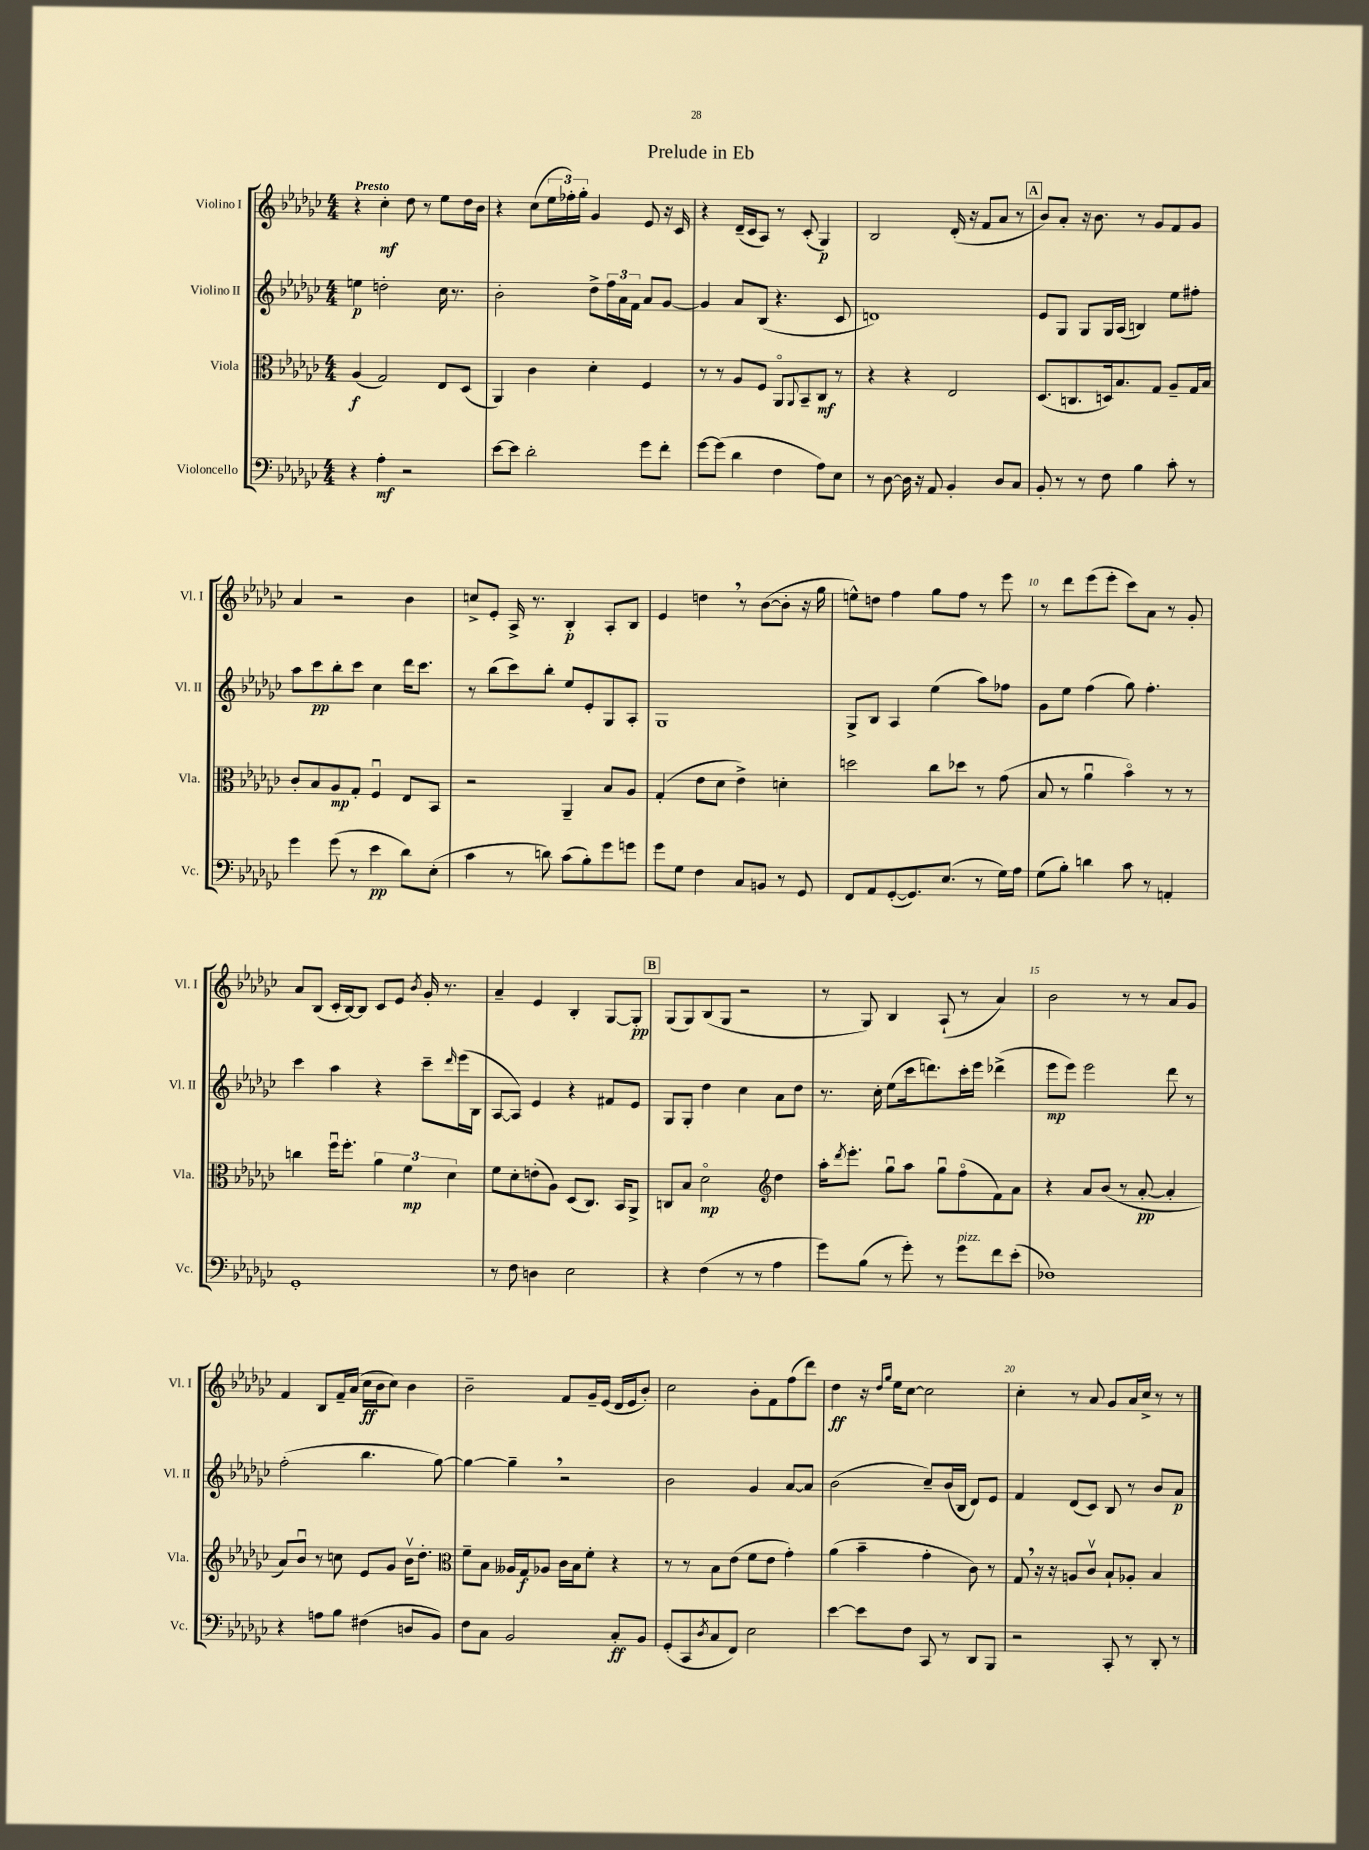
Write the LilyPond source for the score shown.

\header { title = "Prelude in Eb" }
<<
\new StaffGroup <<
\new Staff = "s0" \with { instrumentName = "Violino I" shortInstrumentName = "Vl. I" } {
    \clef treble \key ges \major \numericTimeSignature \time 4/4 \tempo "Presto"
    r4 ces''4-.\mf des''8 r8 ees''8 des''16 bes'16 |
    r4 ces''8( \tuplet 3/2 { ees''16 fes''16-.) ges''16-. } ges'4 ees'8 r16 ces'16 |
    r4 des'16--( ces'16 aes8) r8 ces'8-.( ges4\p) |
    bes2 des'16-.( r16 f'8 aes'8 r8 |
    \mark \markup { \box "A" } bes'8) aes'8-. r16 bes'8. r8 ges'8 f'8 ges'8 |
    aes'4 r2 bes'4 |
    c''8-> ees'8-. aes16-> r8. bes4-.\p aes8-. bes8 |
    ees'4 d''4 \breathe r8 bes'8~( bes'8-. r16 ges''16 |
    e''8-^) d''8 f''4 ges''8 f''8 r8 ees'''8 |
    r8 des'''8 ees'''8( ees'''8-. ces'''8) aes'8 r8 ges'8-. |
    aes'8 bes8( ces'16-. bes16~) bes8 ces'8 ees'8 \acciaccatura { bes'8 } ges'16-. r8. |
    aes'4-- ees'4 bes4-. ges8~ ges8-.\pp |
    \mark \markup { \box "B" } ges8( ges8) bes8( ges8 r2 |
    r8 ges8) bes4 aes8-!( r8 aes'4) |
    bes'2 r8 r8 aes'8 ges'8 |
    f'4 bes8 f'16-- aes'16( ces''16\ff bes'16 ces''8) bes'4 |
    bes'2-- f'8 ges'16-- ees'16( des'16 ees'16 bes'8-.) |
    ces''2 bes'8-. f'8 f''8( des'''8) |
    des''4\ff r16 \grace { des''16 ges''16 } ees''16 ces''8~ ces''2 |
    ces''4-. r8 aes'8 ges'8 aes'16 ces''16-> r8 r8 \bar "|." |
}
\new Staff = "s1" \with { instrumentName = "Violino II" shortInstrumentName = "Vl. II" } {
    \clef treble \key ges \major \numericTimeSignature \time 4/4
    e''4\p d''2-. ces''16 r8. |
    bes'2-. des''8-> \tuplet 3/2 { f''16 aes'16 f'16 } aes'8 ges'8~ |
    ges'4 aes'8 bes8( r4. ces'8 |
    d'1) |
    \mark \markup { \box "A" } ees'8 ges8 ges8 ges16 aes16( b4) ees''8 fis''8-. |
    aes''8 ces'''8\pp bes''8-. ces'''8 ces''4 des'''16 ces'''8. |
    r8 bes''8( ces'''8) bes''8-. ees''8 ees'8-. ges8 aes8-. |
    ges1 |
    ges8-> bes8 aes4 ees''4( aes''8) fes''8 |
    ges'8 ees''8 f''4( ges''8) f''4.-. |
    ces'''4 aes''4 r4 ces'''8-- \grace { des'''16 } ees'''16( bes16 |
    aes8~ aes8) ees'4 r4 fis'8 ees'8 |
    \mark \markup { \box "B" } ges8 ges8-. des''4 ces''4 aes'8 des''8 |
    r8. ces''16-. ees''8( ces'''16 d'''8.) ces'''16-. ees'''16 des'''4->( |
    ees'''8\mp ees'''8) ees'''2 des'''8 r8 |
    f''2-.( bes''4. ges''8~) |
    ges''4~ ges''4-- \breathe r2 |
    bes'2 ges'4 aes'8~ aes'8 |
    bes'2( ces''8--) bes'16( bes16 des'8) ees'8 |
    f'4 des'8( ces'8) bes8 r8 bes'8 aes'8\p \bar "|." |
}
\new Staff = "s2" \with { instrumentName = "Viola" shortInstrumentName = "Vla." } {
    \clef alto \key ges \major \numericTimeSignature \time 4/4
    aes4\f( ges2) ees8 des8( |
    aes,4) ces'4 des'4-. f4 |
    r8 r8 aes8 f8 aes,8\flageolet \appoggiatura { aes,8 } bes,8-- ces8\mf r8 |
    r4 r4 ees2 |
    \mark \markup { \box "A" } des8.( c8. d16) bes8. ges8 aes8-- ges16 bes16 |
    ces'8-. bes8 aes8\mp ges8-. f4\downbow ees8 bes,8 |
    r2 aes,4-- bes8 aes8 |
    ges4-.( ees'8 des'8 ees'4->) d'4-. |
    d''2 ces''8 des''8 r8 ges'8( |
    bes8 r8 aes'4\downbow bes'4\flageolet) r8 r8 |
    c''4 f''16\downbow f''8.-. \tuplet 3/2 { aes'4 f'4\mp des'4 } |
    f'8 des'8-. e'8-.( aes8) des8( ces8.) bes,16 aes,8-> |
    \mark \markup { \box "B" } c8 bes8 des'2\flageolet\mp \clef treble des''4 |
    aes''16-. \acciaccatura { des'''8 } ees'''8.-. ges''8\downbow aes''8 ges''8\downbow f''8\flageolet( f'8) aes'8 |
    r4 aes'8 bes'8( r8 aes'8~-.\pp aes'4-. |
    aes'8) bes'8\downbow r8 c''8 ees'8 ges'8 bes'16\upbow des''8.-. |
    \clef alto f'8-- bes8 aeses16 ges16\f aes8 ces'16 bes16 f'8-. r4 |
    r8 r8 bes8 ees'8( f'8 ees'8 ges'4-.) |
    aes'4( bes'4-- ges'4-. ces'8) r8 |
    ges8 \breathe r16 r16 a8 ces'8\upbow bes8-! aes8-. bes4 \bar "|." |
}
\new Staff = "s3" \with { instrumentName = "Violoncello" shortInstrumentName = "Vc." } {
    \clef bass \key ges \major \numericTimeSignature \time 4/4
    r4 aes4-.\mf r2 |
    ees'8~ ees'8 des'2-. ges'8 f'8-. |
    ges'8~ ges'8( des'4 f4 aes8) ees8 |
    r8 des8~ des16 r16 aes,8 bes,4-. des8 ces8 |
    \mark \markup { \box "A" } bes,8-. r8 r8 f8 bes4 ces'8-. r8 |
    ges'4 ges'8( r8 ees'4\pp des'8) ees8-.( |
    ces'4 r8 d'8) ces'8( bes8-.) ges'8 g'8 |
    ges'8 ges8 f4 ces8 b,8 r8 ges,8 |
    f,8 aes,8 ges,8~-.( ges,8.) ees8.( r8 ges16) aes16 |
    ges8( bes8-.) d'4 ces'8 r8 a,4-. |
    ges,1-. |
    r8 f8 d4 ees2 |
    \mark \markup { \box "B" } r4 f4( r8 r8 aes4 |
    ges'8) bes8( r8 ges'8-.) r8 ges'8^\markup { \italic "pizz." } f'8 ees'8-.( |
    fes1) |
    r4 a8 bes8 fis4( d8 bes,8) |
    f8 ces8 bes,2 ces8-.\ff bes,8 |
    ges,8-.( ces,8 \acciaccatura { des8 } ces8 f,8) ees2 |
    ees'4~ ees'8 f8 ces,8 r8 des,8 bes,,8 |
    r2 ces,8-. r8 des,8-. r8 \bar "|." |
}
>>
>>
\layout { \context { \Score \override BarNumber.break-visibility = ##(#f #t #t) barNumberVisibility = #(every-nth-bar-number-visible 5) } }
